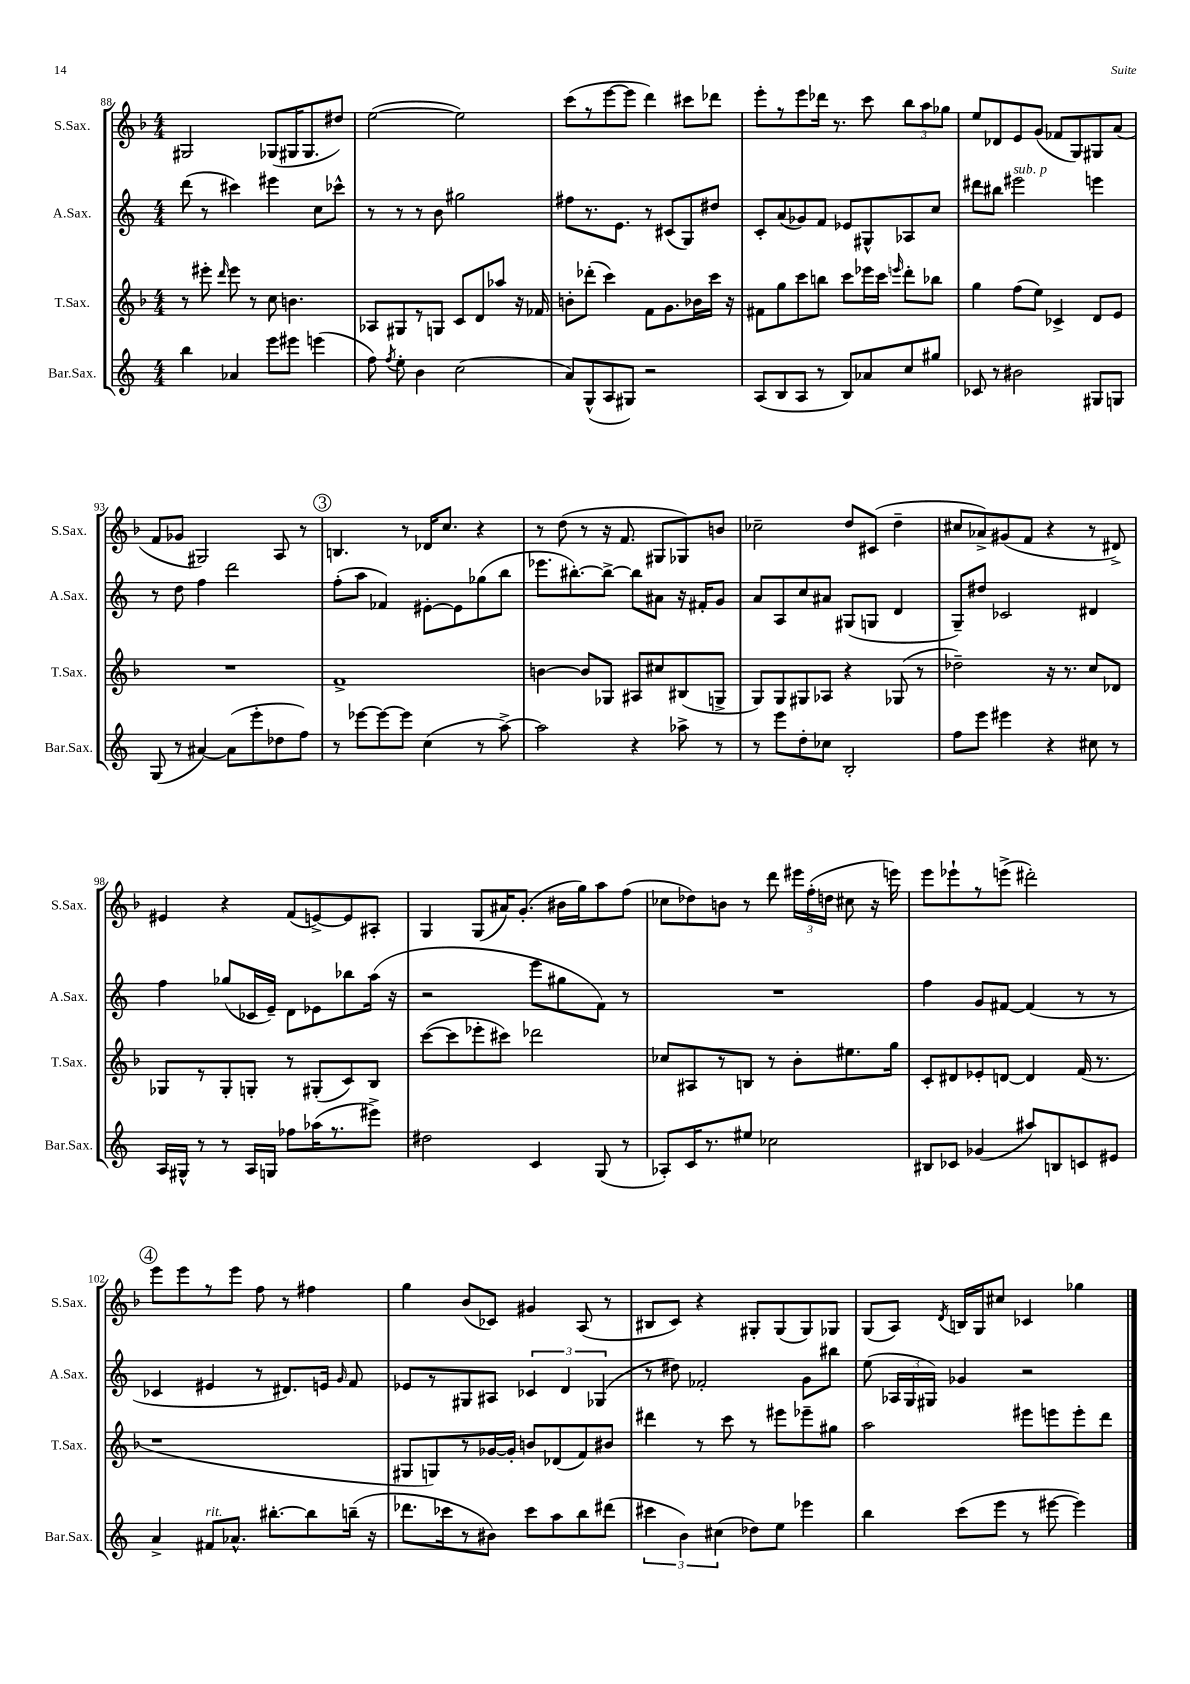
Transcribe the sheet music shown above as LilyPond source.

<<
\new StaffGroup <<
\new Staff = "s0" \with { instrumentName = "S.Sax." shortInstrumentName = "S.Sax." } {
    \clef treble \key f \major \numericTimeSignature \time 4/4
    \autoBeamOff gis2 ges8[( gis16 gis8. dis''8]) |
    e''2~( e''2) |
    c'''8[( r8 e'''8~ e'''8] d'''4) cis'''8[ des'''8] |
    e'''8[-. r8 e'''8 des'''16] r8. c'''8 \tuplet 3/2 { bes''8[ a''8 ges''8] } |
    e''8[ des'8 e'8 g'8]( fes'8[ g8) gis8 a'8]( |
    f'8[ ges'8] gis2) a8 r8 |
    \mark \markup { \circle "3" } b4. r8 des'16[ c''8.] r4 |
    r8 d''8( r8 r16 f'8. gis8[ ges8) b'8] |
    ces''2-- d''8[ cis'8]( d''4-- |
    cis''8[ aes'8->) gis'8( f'8] r4 r8 dis'8->) |
    eis'4 r4 f'8[( e'8~->) e'8 ais8]-. |
    g4 g8[( ais'16) g'8.]-.( bis'16[ g''16) a''8 f''8]( |
    ces''8[ des''8) b'8] r8 d'''8 \tuplet 3/2 { eis'''16[ f''16-.( d''16] } cis''8 r16 e'''16) |
    e'''8[ ees'''8-! r8 e'''8]->( dis'''2-.) |
    \mark \markup { \circle "4" } e'''8[ e'''8 r8 e'''8] f''8 r8 fis''4 |
    g''4 bes'8[( ces'8]) gis'4 a8( r8 |
    bis8[ c'8]) r4 gis8[-. gis8( gis8) ges8] |
    g8[( a8]) \acciaccatura { d'8 } b16[ g16 cis''8] ces'4 ges''4 \bar "|." |
}
\new Staff = "s1" \with { instrumentName = "A.Sax." shortInstrumentName = "A.Sax." } {
    \clef treble \key c \major \numericTimeSignature \time 4/4
    \autoBeamOff d'''8( r8 cis'''4) eis'''4 c''8[ ces'''8]-^ |
    r8 r8 r8 b'8 gis''2 |
    fis''8[ r8. e'8.] r8 cis'8[( g8) dis''8] |
    c'8[-. a'8( ges'8) f'8] ees'8[ gis8-^ aes8 c''8] |
    dis'''8[ bis''8] eis'''2^\markup { \italic "sub. p" } e'''4 |
    r8 d''8 f''4 d'''2 |
    \mark \markup { \circle "3" } f''8[-.( a''8] fes'4) eis'8[~-. eis'8 ges''8( b''8] |
    ees'''8.[ bis''8.~-.) bis''8]~-> bis''8[ ais'8] r16 fis'16[-. g'8] |
    a'8[ a8 c''8 ais'8] gis8[( g8] d'4 |
    g8[--) dis''8] ces'2 dis'4 |
    f''4 ges''8[( ces'16 e'16]--) d'8[ ees'8 bes''8 a''16]( r16 |
    r2 e'''8[ gis''8 f'8]) r8 |
    R1 |
    f''4 g'8[ fis'8]~ fis'4( r8 r8 |
    \mark \markup { \circle "4" } ces'4 eis'4 r8 dis'8.[) e'16] \grace { g'16 } f'8 |
    ees'8[ r8 gis8 ais8] \tuplet 3/2 { ces'4 d'4 ges4( } |
    r8 dis''8) fes'2-. g'8[ bis''8] |
    e''8( \tuplet 3/2 { aes16[ g16 gis16]) } ges'4 r2 \bar "|." |
}
\new Staff = "s2" \with { instrumentName = "T.Sax." shortInstrumentName = "T.Sax." } {
    \clef treble \key f \major \numericTimeSignature \time 4/4
    \autoBeamOff r8 eis'''8-. \grace { d'''16 } eis'''8 r8 c''8 b'4. |
    aes8[ gis8 r8 g8] c'8[ d'8 aes''8] r16 fes'16 |
    b'8[-. des'''8]-.( c'''4) f'8[ g'8. bes'16 c'''16] r16 |
    fis'8[ g''8 c'''8 b''8] c'''8[ ees'''16 c'''16] \grace { e'''16 } d'''8[-. bes''8] |
    g''4 f''8[( e''8]) ces'4-> d'8[ e'8] |
    R1 |
    \mark \markup { \circle "3" } f'1-> |
    b'4~ b'8[ ges8] ais8[ cis''8 bis8( g8]-> |
    g8[) g8 gis8 aes8] r4 ges8( r8 |
    des''2--) r16 r8. c''8[ des'8] |
    ges8[ r8 ges8-. g8]-. r8 gis8[-.( c'8) bes8] |
    c'''8[~( c'''8 ees'''8-. cis'''8]) des'''2 |
    ces''8[ ais8 r8 b8] r8 bes'8[-. eis''8. g''16] |
    c'8[-. dis'8 ees'8-. d'8]~ d'4 f'16( r8. |
    \mark \markup { \circle "4" } r1 |
    gis8[ g8) r8 ges'16~ ges'16]-. b'8[ des'8( f'8) bis'8] |
    dis'''4 r8 c'''8 r8 eis'''8[ ees'''8-- gis''8] |
    a''2 eis'''8[ e'''8 e'''8-. d'''8] \bar "|." |
}
\new Staff = "s3" \with { instrumentName = "Bar.Sax." shortInstrumentName = "Bar.Sax." } {
    \clef treble \key c \major \numericTimeSignature \time 4/4
    \autoBeamOff b''4 aes'4 e'''8[ eis'''8] e'''4( |
    f''8) \acciaccatura { f''8 } e''8-. b'4 c''2( |
    a'8[) g8-^( a8 gis8]) r2 |
    a8[( b8 a8] r8 b8[) aes'8 c''8 gis''8] |
    ces'8 r8 bis'2 gis8[ g8] |
    g8( r8 ais'4~) ais'8[( e'''8-. des''8 f''8]) |
    \mark \markup { \circle "3" } r8 ees'''8[~ ees'''8~ ees'''8] c''4( r8 a''8~->) |
    a''2 r4 aes''8-> r8 |
    r8 e'''8[ d''8-. ces''8] b2-. |
    f''8[ e'''8] eis'''4 r4 cis''8 r8 |
    a16[ gis16]-^ r8 r8 a16[ g16] fes''8[ aes''16( r8. eis'''8]->) |
    dis''2 c'4 g8( r8 |
    aes8[-.) c'16 r8. eis''8] ces''2 |
    bis8[ ces'8] ges'4( ais''8[) b8 c'8 eis'8] |
    \mark \markup { \circle "4" } a'4-> fis'8[^\markup { \italic "rit." } aes'8.]-^ bis''8.[~-. bis''8 b''16]--( r16 |
    des'''8.[ ces'''16 r8 bis'8]) ces'''8[ a''8 b''8 dis'''8]( |
    \tuplet 3/2 { cis'''4 b'4) cis''4( } des''8[) e''8] ees'''4 |
    b''4 c'''8[( e'''8] r8 eis'''8~ eis'''4) \bar "|." |
}
>>
>>
\layout { \context { \Score currentBarNumber = #88 } }
